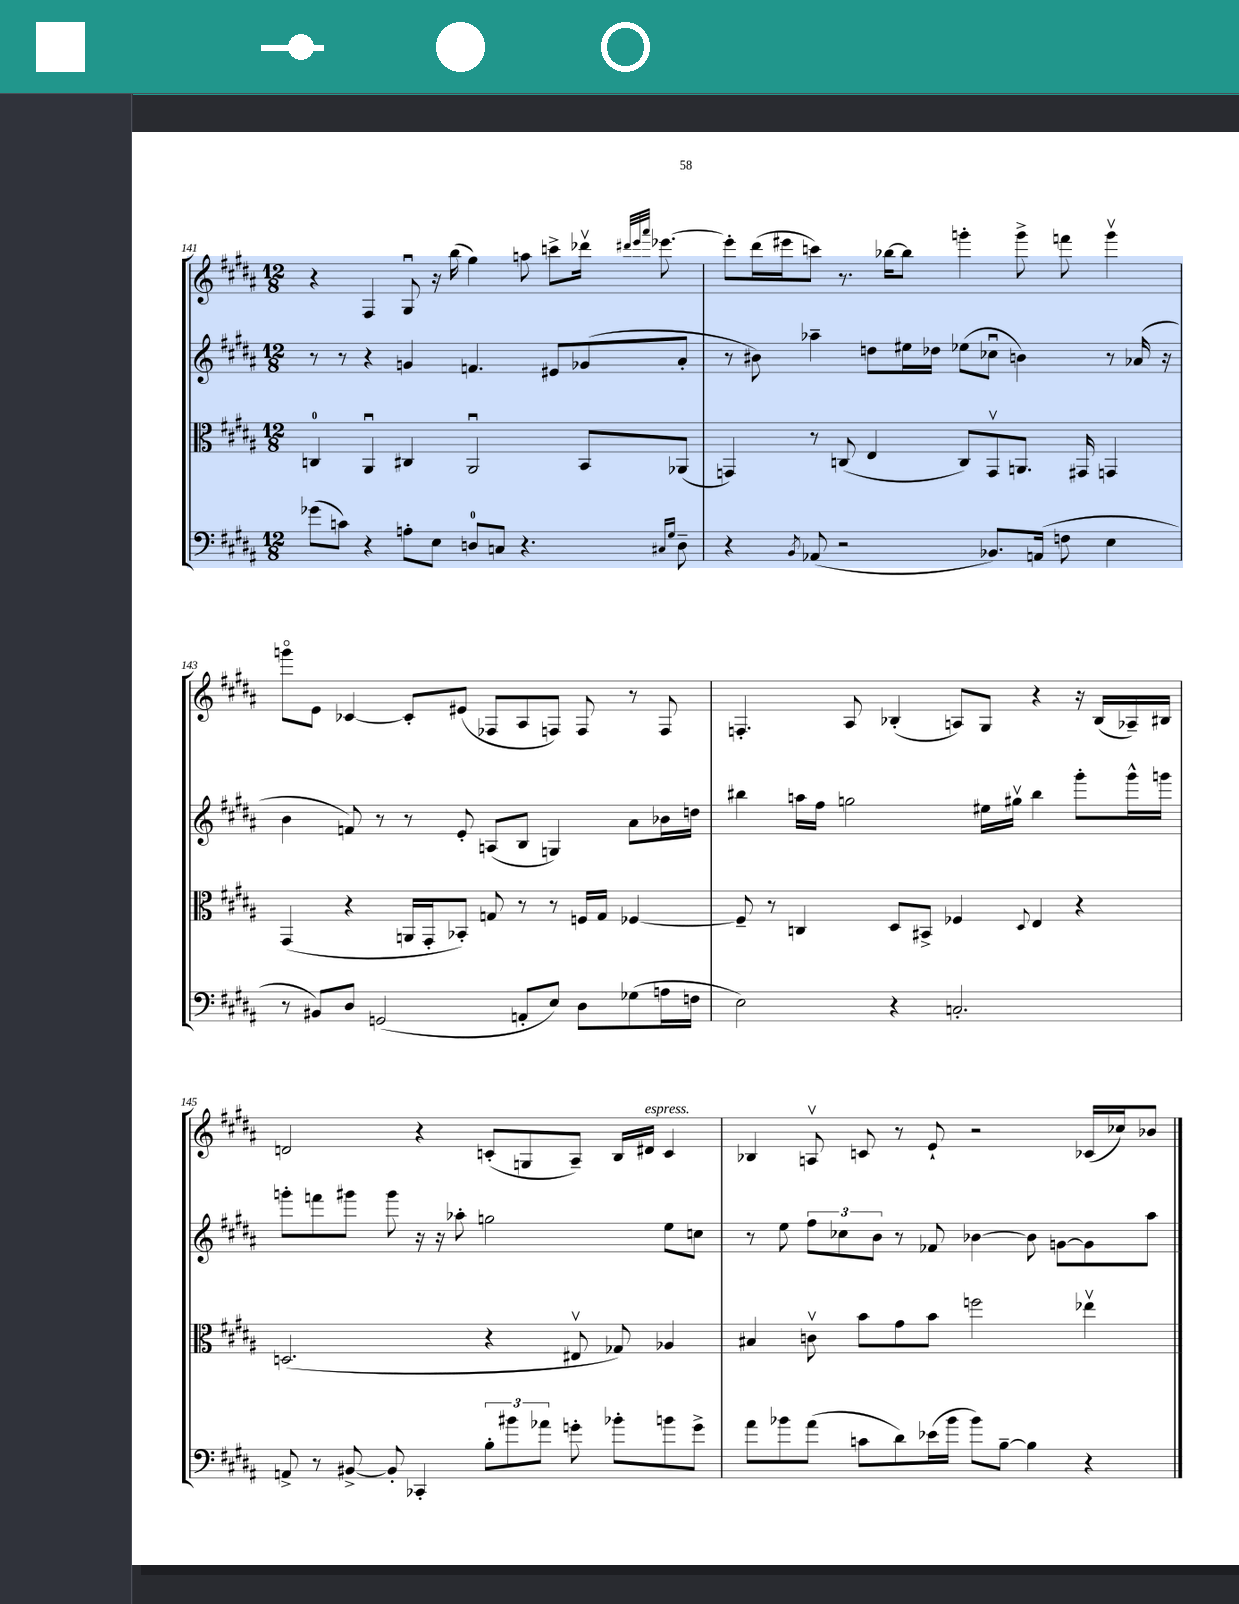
<<
\new StaffGroup <<
\new Staff = "s0" {
    \clef treble \key b \major \numericTimeSignature \time 12/8
    \autoBeamOff r4 fis4 gis8\downbow r16 b''16( gis''4) a''8 c'''8[-> des'''16]\upbow \grace { dis'''32[ e'''32 ais'''32] } ees'''8.~ |
    ees'''8[-. dis'''16( eis'''16 c'''8]) r8. bes''16[~ bes''8] g'''4-. g'''8-> f'''8 g'''4\upbow |
    g'''8[\flageolet e'8] ces'4~ ces'8[-. eis'8]( fes8[ ais8 f8]) f8 r8 f8 |
    f4.-. ais8 bes4-.( a8[) gis8] r4 r16 bes16[( aes16--) bis16] |
    d'2 r4 c'8[-.( g8 ais8]--) b16[ dis'16]^\markup { \italic "espress." } c'4 |
    bes4 a8\upbow c'8 r8 e'8-! r2 ces'16[( ces''16) bes'8] \bar "|." |
}
\new Staff = "s1" {
    \clef treble \key b \major \numericTimeSignature \time 12/8
    \autoBeamOff r8 r8 r4 g'4 f'4. eis'8[ ges'8( ais'8]-. |
    r8 bis'8) aes''4-- d''8[ eis''16 des''16] ees''8[( ces''8]\downbow b'4) r8 aes'16( r16 |
    b'4 f'8) r8 r8 e'8-. a8[( b8] g4) ais'8[ bes'16 d''16] |
    bis''4 a''16[ fis''16] g''2 eis''16[ gis''16]\upbow bis''4 gis'''8[-. gis'''16-^ g'''16] |
    g'''8[-. f'''8 gis'''8] gis'''8 r16 r16 aes''8-. g''2 e''8[ c''8] |
    r8 e''8 \tuplet 3/2 { fis''8[ ces''8 b'8] } r8 fes'8 bes'4~ bes'8 g'8[~ g'8 ais''8] \bar "|." |
}
\new Staff = "s2" {
    \clef alto \key b \major \numericTimeSignature \time 12/8
    \autoBeamOff c4-0 ais,4\downbow cis4 ais,2\downbow b,8[ aes,8]( |
    g,4) r8 c8( e4 c8[) g,8\upbow a,8.] gis,16 g,4 |
    gis,4( r4 a,16[ gis,16-. bes,8]-.) g8 r8 r8 f16[ g16] fes4~ |
    fes8-- r8 c4 dis8[ bis,8]-> fes4 \appoggiatura { dis8 } e4 r4 |
    d2.( r4 eis8\upbow ges8) aes4 |
    bis4 c'8\upbow b'8[ gis'8 b'8] f''2 ees''4\upbow \bar "|." |
}
\new Staff = "s3" {
    \clef bass \key b \major \numericTimeSignature \time 12/8
    \autoBeamOff ges'8[( c'8]) r4 a8[-. e8] d8[-0 c8] r4. \grace { cis16[ gis16] } d8-- |
    r4 \acciaccatura { b,8 } aes,8( r2 bes,8.[) a,16]( f8 e4 |
    r8 bis,8[) dis8] g,2( a,8[-. e8]) dis8[ ges8( a16 f16] |
    e2) r4 c2.-. |
    a,8-> r8 bis,8~-> bis,8-. ces,4-. \tuplet 3/2 { b8[-. bis'8 aes'8] } g'8-. bes'8[-. b'8 g'8]-> |
    ais'8[ bes'8 ais'8]( c'8[ dis'8) ees'16( bes'16] bes'8[) b8]~-- b4 r4 \bar "|." |
}
>>
>>
\layout { \context { \Score currentBarNumber = #141 } }
